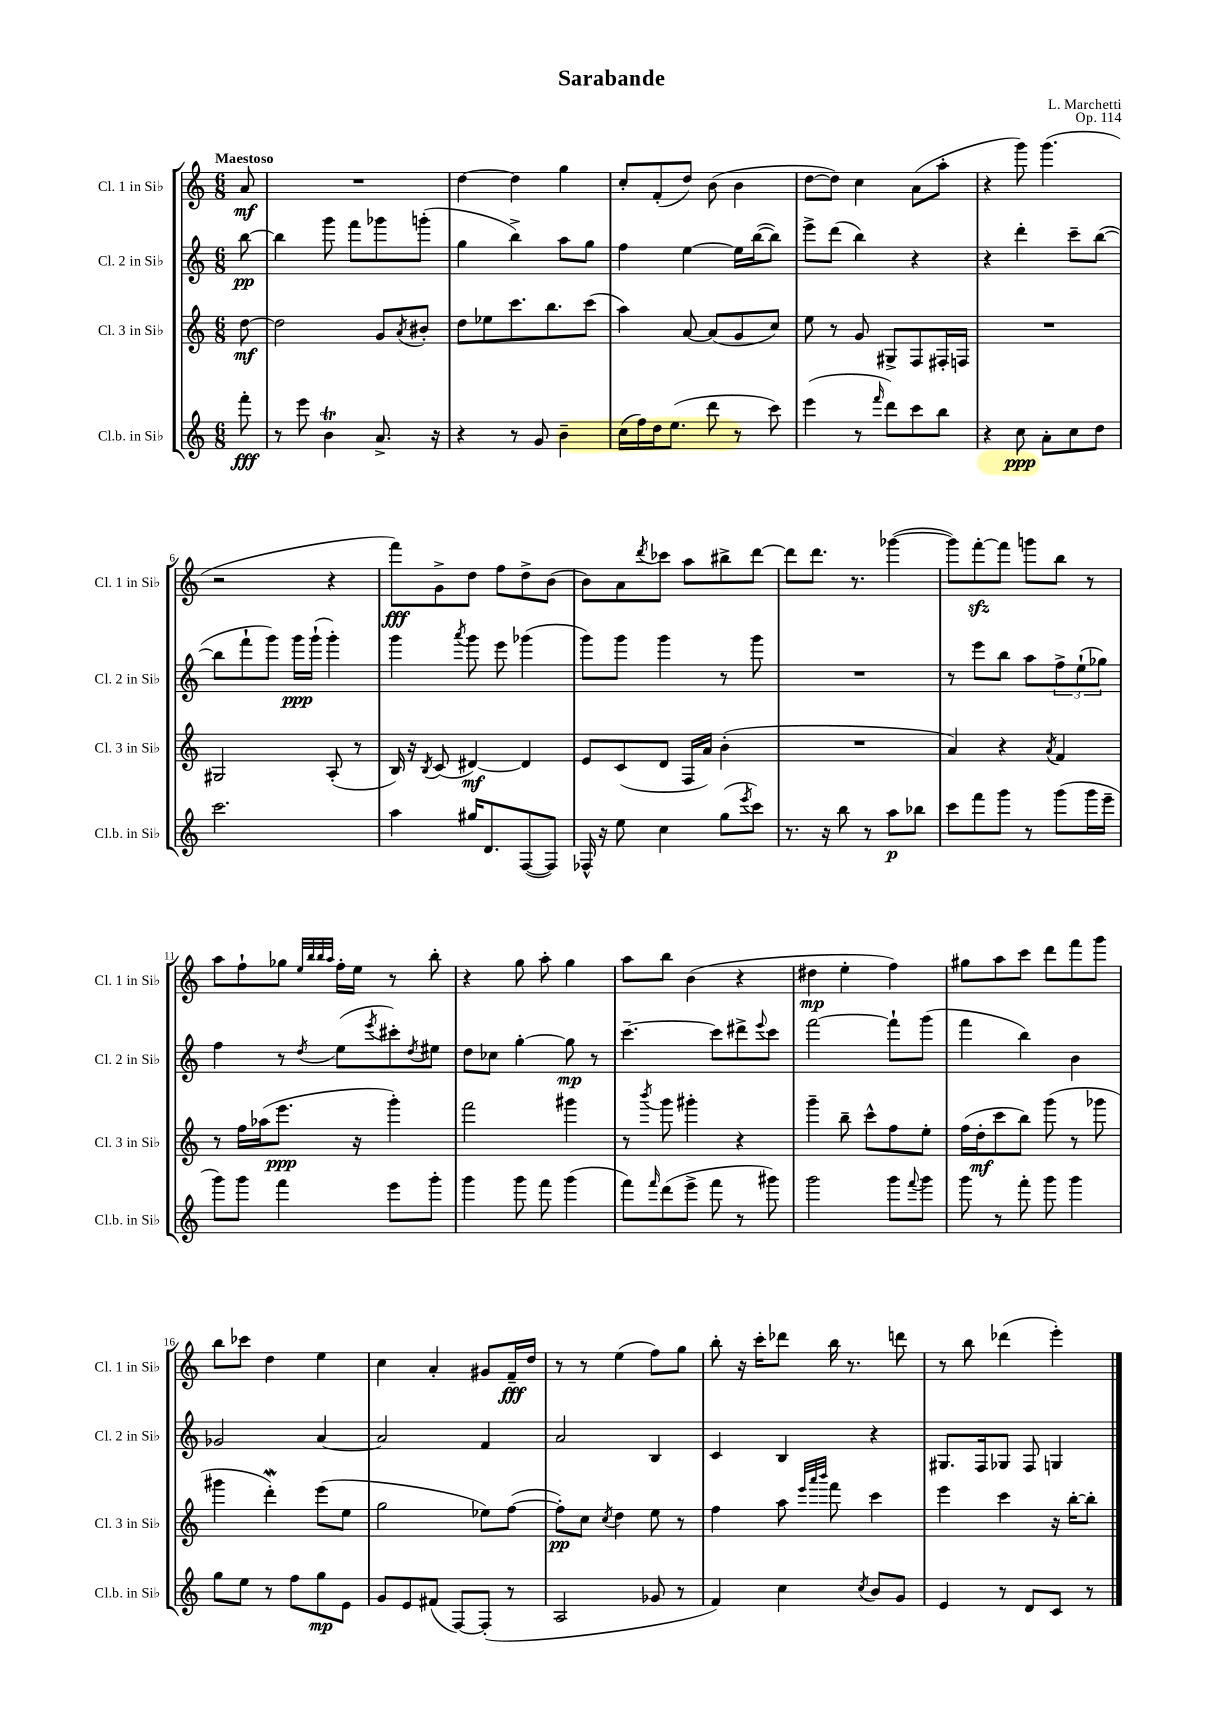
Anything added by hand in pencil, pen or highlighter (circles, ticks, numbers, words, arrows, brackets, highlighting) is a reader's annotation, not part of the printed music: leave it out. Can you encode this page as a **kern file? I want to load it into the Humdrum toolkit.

**kern	**dynam	**kern	**dynam	**kern	**dynam	**kern	**dynam
*part4	*part4	*part3	*part3	*part2	*part2	*part1	*part1
*staff4	*staff4	*staff3	*staff3	*staff2	*staff2	*staff1	*staff1
*I"Cl.b. in Si♭	*	*I"Cl. 3 in Si♭	*	*I"Cl. 2 in Si♭	*	*I"Cl. 1 in Si♭	*
*I'Cl.b. in Si♭	*	*I'Cl. 3 in Si♭	*	*I'Cl. 2 in Si♭	*	*I'Cl. 1 in Si♭	*
*clefG2	*	*clefG2	*	*clefG2	*	*clefG2	*
*k[]	*	*k[]	*	*k[]	*	*k[]	*
*M6/8	*	*M6/8	*	*M6/8	*	*M6/8	*
=	=	=	=	=	=	=	=
!	!	!	!	!	!	!LO:TX:a:B:t=Maestoso	!
8fff'\	fff	[8dd\	mf	[8bb\	pp	8a/	mf
=1	=1	=1	=1	=1	=1	=1	=1
8r	.	2dd\]	.	4bb\]	.	2.r	.
8eee\	.	.	.	.	.	.	.
4bt\	.	.	.	8ggg\	.	.	.
.	.	.	.	8fff\L	.	.	.
8.a^/	.	8g/L	.	8ggg-X\	.	.	.
.	.	8qa/	.	.	.	.	.
.	.	8b#X'/J	.	(8gggn'\J	.	.	.
16r	.	.	.	.	.	.	.
=2	=2	=2	=2	=2	=2	=2	=2
4r	.	8dd\L	.	4gg\	.	[4dd\	.
.	.	8ee-X\	.	.	.	.	.
8r	.	8.ccc\	.	4bb^\)	.	4dd\]	.
8g/	.	.	.	.	.	.	.
.	.	8.bb\	.	.	.	.	.
4b~\	.	.	.	8aa\L	.	4gg\	.
.	.	(8ccc\J	.	8gg\J	.	.	.
=3	=3	=3	=3	=3	=3	=3	=3
(16cc\LL	.	4aa\)	.	4ff\	.	8cc'/L	.
16ff\)	.	.	.	.	.	.	.
16dd\J	.	.	.	.	.	(8f'/	.
(8.ee\J	.	.	.	.	.	.	.
.	.	[8a/	.	[4ee\	.	8dd/J)	.
8ddd\	.	(8a/L]	.	.	.	(8b\	.
8r	.	8g/	.	16ee\LL]	.	4b\	.
.	.	.	.	([16bb\J	.	.	.
8ccc\)	.	8cc/J)	.	8bb\J])	.	.	.
=4	=4	=4	=4	=4	=4	=4	=4
(4eee\	.	8ee\	.	8eee^\L	.	[8dd\L	.
.	.	8r	.	(8ddd\J	.	8dd\J])	.
8r	.	8g/	.	4bb\)	.	4cc\	.
16qqfff/	.	.	.	.	.	.	.
8ddd\L)	.	8G#X^/L	.	.	.	.	.
8ccc\	.	8F/	.	4r	.	(8a\L	.
8bb\J	.	16F#X'/L	.	.	.	8aa'\J	.
.	.	16Fn/JJ	.	.	.	.	.
=5	=5	=5	=5	=5	=5	=5	=5
4r	.	2.r	.	4r	.	4r	.
8cc\	ppp	.	.	4ddd'\	.	8ggg\)	.
8a'\L	.	.	.	.	.	(4.ggg\	.
8cc\	.	.	.	8ccc~\L	.	.	.
8dd\J	.	.	.	([8bb\J	.	.	.
!!LO:LB:g=z
=6	=6	=6	=6	=6	=6	=6	=6
2.ccc\	.	2G#X/	.	8bb\L]	.	2r	.
.	.	.	.	8fff`\	.	.	.
.	.	.	.	8ggg\J)	.	.	.
.	.	.	.	16ggg\LL	ppp	.	.
.	.	.	.	(16ggg`\JJ	.	.	.
.	.	(8A'/	.	4ggg'\)	.	4r	.
.	.	8r	.	.	.	.	.
=7	=7	=7	=7	=7	=7	=7	=7
4aa\	.	16B/)	.	4ggg\	.	8fff\L)	fff
.	.	16r	.	.	.	.	.
.	.	8qB/	.	.	.	.	.
.	.	(8c/	.	.	.	8g^\	.
.	.	.	.	8qaaa/	.	.	.
16gg#X/KL	.	[4d#X/)	mf	8ggg\	.	8dd\J	.
8.d/	.	.	.	.	.	.	.
.	.	.	.	8eee\	.	8ff\L	.
([8F/	.	4d#/]	.	(4ggg-X\	.	8dd^\	.
8F/J])	.	.	.	.	.	(8b\J	.
=8	=8	=8	=8	=8	=8	=8	=8
16F-X^^/	.	8e/L	.	8ggg\L)	.	8b\L)	.
16r	.	.	.	.	.	.	.
8ee\	.	(8c/	.	8ggg\J	.	8a\	.
.	.	.	.	.	.	8qddd/	.
4cc\	.	8d/J	.	4ggg\	.	8ccc-X\J	.
.	.	16F/LL	.	.	.	8aa\L	.
.	.	16a/JJ)	.	.	.	.	.
(8gg\L	.	(4b'\	.	8r	.	8bb#X^\	.
8qeee/	.	.	.	.	.	.	.
8ccc\J)	.	.	.	8ggg\	.	[8ddd\J	.
=9	=9	=9	=9	=9	=9	=9	=9
8.r	.	2.r	.	2.r	.	8ddd\L]	.
.	.	.	.	.	.	8.ddd\J	.
16r	.	.	.	.	.	.	.
8bb\	.	.	.	.	.	.	.
.	.	.	.	.	.	8.r	.
8r	.	.	.	.	.	.	.
8aa\L	p	.	.	.	.	([4ggg-X\	.
8bb-X\J	.	.	.	.	.	.	.
=10	=10	=10	=10	=10	=10	=10	=10
8ccc\L	.	4a/)	.	8r	.	8ggg-\L])	.
8fff\	.	.	.	8eee\L	.	[8fffzz'\	.
8ggg\J	.	4r	.	8bb\J	.	8fff\J]	.
8r	.	.	.	8aa\L	.	8gggn\L	.
.	.	8qa/	.	.	.	.	.
(8ggg\L	.	4f/	.	12ff^\	.	8bb\J	.
.	.	.	.	(12ee`\	.	.	.
16ggg\L	.	.	.	.	.	8r	.
.	.	.	.	12gg-X\J)	.	.	.
16eee~\JJ	.	.	.	.	.	.	.
!!LO:LB:g=z
=11	=11	=11	=11	=11	=11	=11	=11
8ggg\L)	.	8r	.	4ff\	.	8aa\L	.
8ggg\J	.	16ff\LL	.	.	.	8ff`\	.
.	.	(16aa-X\J	.	.	.	.	.
4fff\	.	8.eee\J	ppp	8r	.	8gg-X\J	.
.	.	.	.	.	.	32qqee/LLL	.
.	.	.	.	.	.	32qqbb/	.
.	.	.	.	.	.	32qqbb/	.
.	.	.	.	8qdd/	.	32qqaa/JJJ	.
.	.	.	.	(8ee\L	.	16ff'\LL	.
.	.	16r	.	.	.	16ee\JJ	.
.	.	.	.	8qeee/	.	.	.
8eee\L	.	4ggg'\)	.	8ccc#X'\)	.	8r	.
.	.	.	.	8qdd/	.	.	.
8ggg'\J	.	.	.	8ee#X\J	.	8bb'\	.
=12	=12	=12	=12	=12	=12	=12	=12
4ggg\	.	2fff\	.	8dd\L	.	4r	.
.	.	.	.	8cc-X\J	.	.	.
8ggg\	.	.	.	[4gg'\	.	8gg\	.
8fff\	.	.	.	.	.	8aa'\	.
(4ggg\	.	4ggg#X\	.	8gg\]	mp	4gg\	.
.	.	.	.	8r	.	.	.
=13	=13	=13	=13	=13	=13	=13	=13
8fff\L)	.	8r	.	[4.ccc~\	.	8aa\L	.
16qqfff/	.	8qbbb/	.	.	.	.	.
(8ddd\	.	8ggg\	.	.	.	8bb\J	.
8eee^\J	.	4ggg#X'\	.	.	.	(4b\	.
8fff\	.	.	.	8ccc\L]	.	.	.
8r	.	4r	.	8ddd#X^\	.	4r	.
.	.	.	.	8qqeee/	.	.	.
8ggg#X\)	.	.	.	8ccc\J	.	.	.
=14	=14	=14	=14	=14	=14	=14	=14
2ggg\	.	4ggg~\	.	[2fff\	.	4dd#X\	mp
.	.	8bb~\	.	.	.	4ee'\	.
.	.	8ccc^^\L	.	.	.	.	.
8ggg\L	.	8ff\	.	8fff`\L]	.	4ff\)	.
8qqfff/	.	.	.	.	.	.	.
8ggg\J	.	8ee'\J	.	(8ggg\J	.	.	.
=15	=15	=15	=15	=15	=15	=15	=15
8ggg\	.	(16ff\LL	.	4fff\	.	8gg#X\L	.
.	.	16dd'\J	mf	.	.	.	.
8r	.	8ccc\	.	.	.	8aa\	.
8fff'\	.	8bb\J)	.	4bb\)	.	8ccc\J	.
8ggg\	.	(8ggg\	.	.	.	8ddd\L	.
4ggg\	.	8r	.	4b\	.	8fff\	.
.	.	8ggg-X\	.	.	.	8ggg\J	.
!!LO:LB:g=z
=16	=16	=16	=16	=16	=16	=16	=16
8gg\L	.	4ggg#X\	.	2g-X/	.	8bb\L	.
8ee\J	.	.	.	.	.	8ccc-X\J	.
8r	.	4dddW'\)	.	.	.	4dd\	.
8ff\L	.	.	.	.	.	.	.
8gg\	mp	(8eee\L	.	[4a/	.	4ee\	.
8e\J	.	8ee\J	.	.	.	.	.
=17	=17	=17	=17	=17	=17	=17	=17
8g/L	.	2gg\	.	2a/]	.	4cc\	.
8e/	.	.	.	.	.	.	.
(8f#X/J	.	.	.	.	.	4a'/	.
[8F/L)	.	.	.	.	.	.	.
(8F'/J]	.	8ee-X\L)	.	4f/	.	8g#X/L	.
8r	.	([8ff\J	.	.	.	16f~/L	fff
.	.	.	.	.	.	16dd/JJ	.
=18	=18	=18	=18	=18	=18	=18	=18
2A/	.	8ff'\L])	pp	2a/	.	8r	.
.	.	8cc\J	.	.	.	8r	.
.	.	8qcc/	.	.	.	.	.
.	.	4dd\	.	.	.	(4ee\	.
8g-X/	.	8ee\	.	4B/	.	8ff\L)	.
8r	.	8r	.	.	.	8gg\J	.
=19	=19	=19	=19	=19	=19	=19	=19
4f/)	.	4ff\	.	4c/	.	8bb'\	.
.	.	.	.	.	.	16r	.
.	.	.	.	.	.	16ccc'\KL	.
4cc\	.	8aa\	.	4B/	.	8ddd-X\J	.
.	.	32qqeee/LLL	.	.	.	.	.
.	.	32qqaaa/	.	.	.	.	.
.	.	32qqbbb/JJJ	.	.	.	.	.
.	.	8fff\	.	.	.	16bb\	.
.	.	.	.	.	.	8.r	.
8qcc/	.	.	.	.	.	.	.
8b/L	.	4ccc\	.	4r	.	.	.
8g/J	.	.	.	.	.	8dddn\	.
=20	=20	=20	=20	=20	=20	=20	=20
4e/	.	4eee\	.	8.G#X/L	.	8r	.
.	.	.	.	.	.	8bb\	.
.	.	.	.	16F/k	.	.	.
8r	.	4ccc\	.	8G-X/J	.	(4ddd-X\	.
8d/L	.	.	.	8F/	.	.	.
8c/J	.	16r	.	4Gn/	.	4eee'\)	.
.	.	[16bb'\KL	.	.	.	.	.
8r	.	8bb'\J]	.	.	.	.	.
==	==	==	==	==	==	==	==
*-	*-	*-	*-	*-	*-	*-	*-
